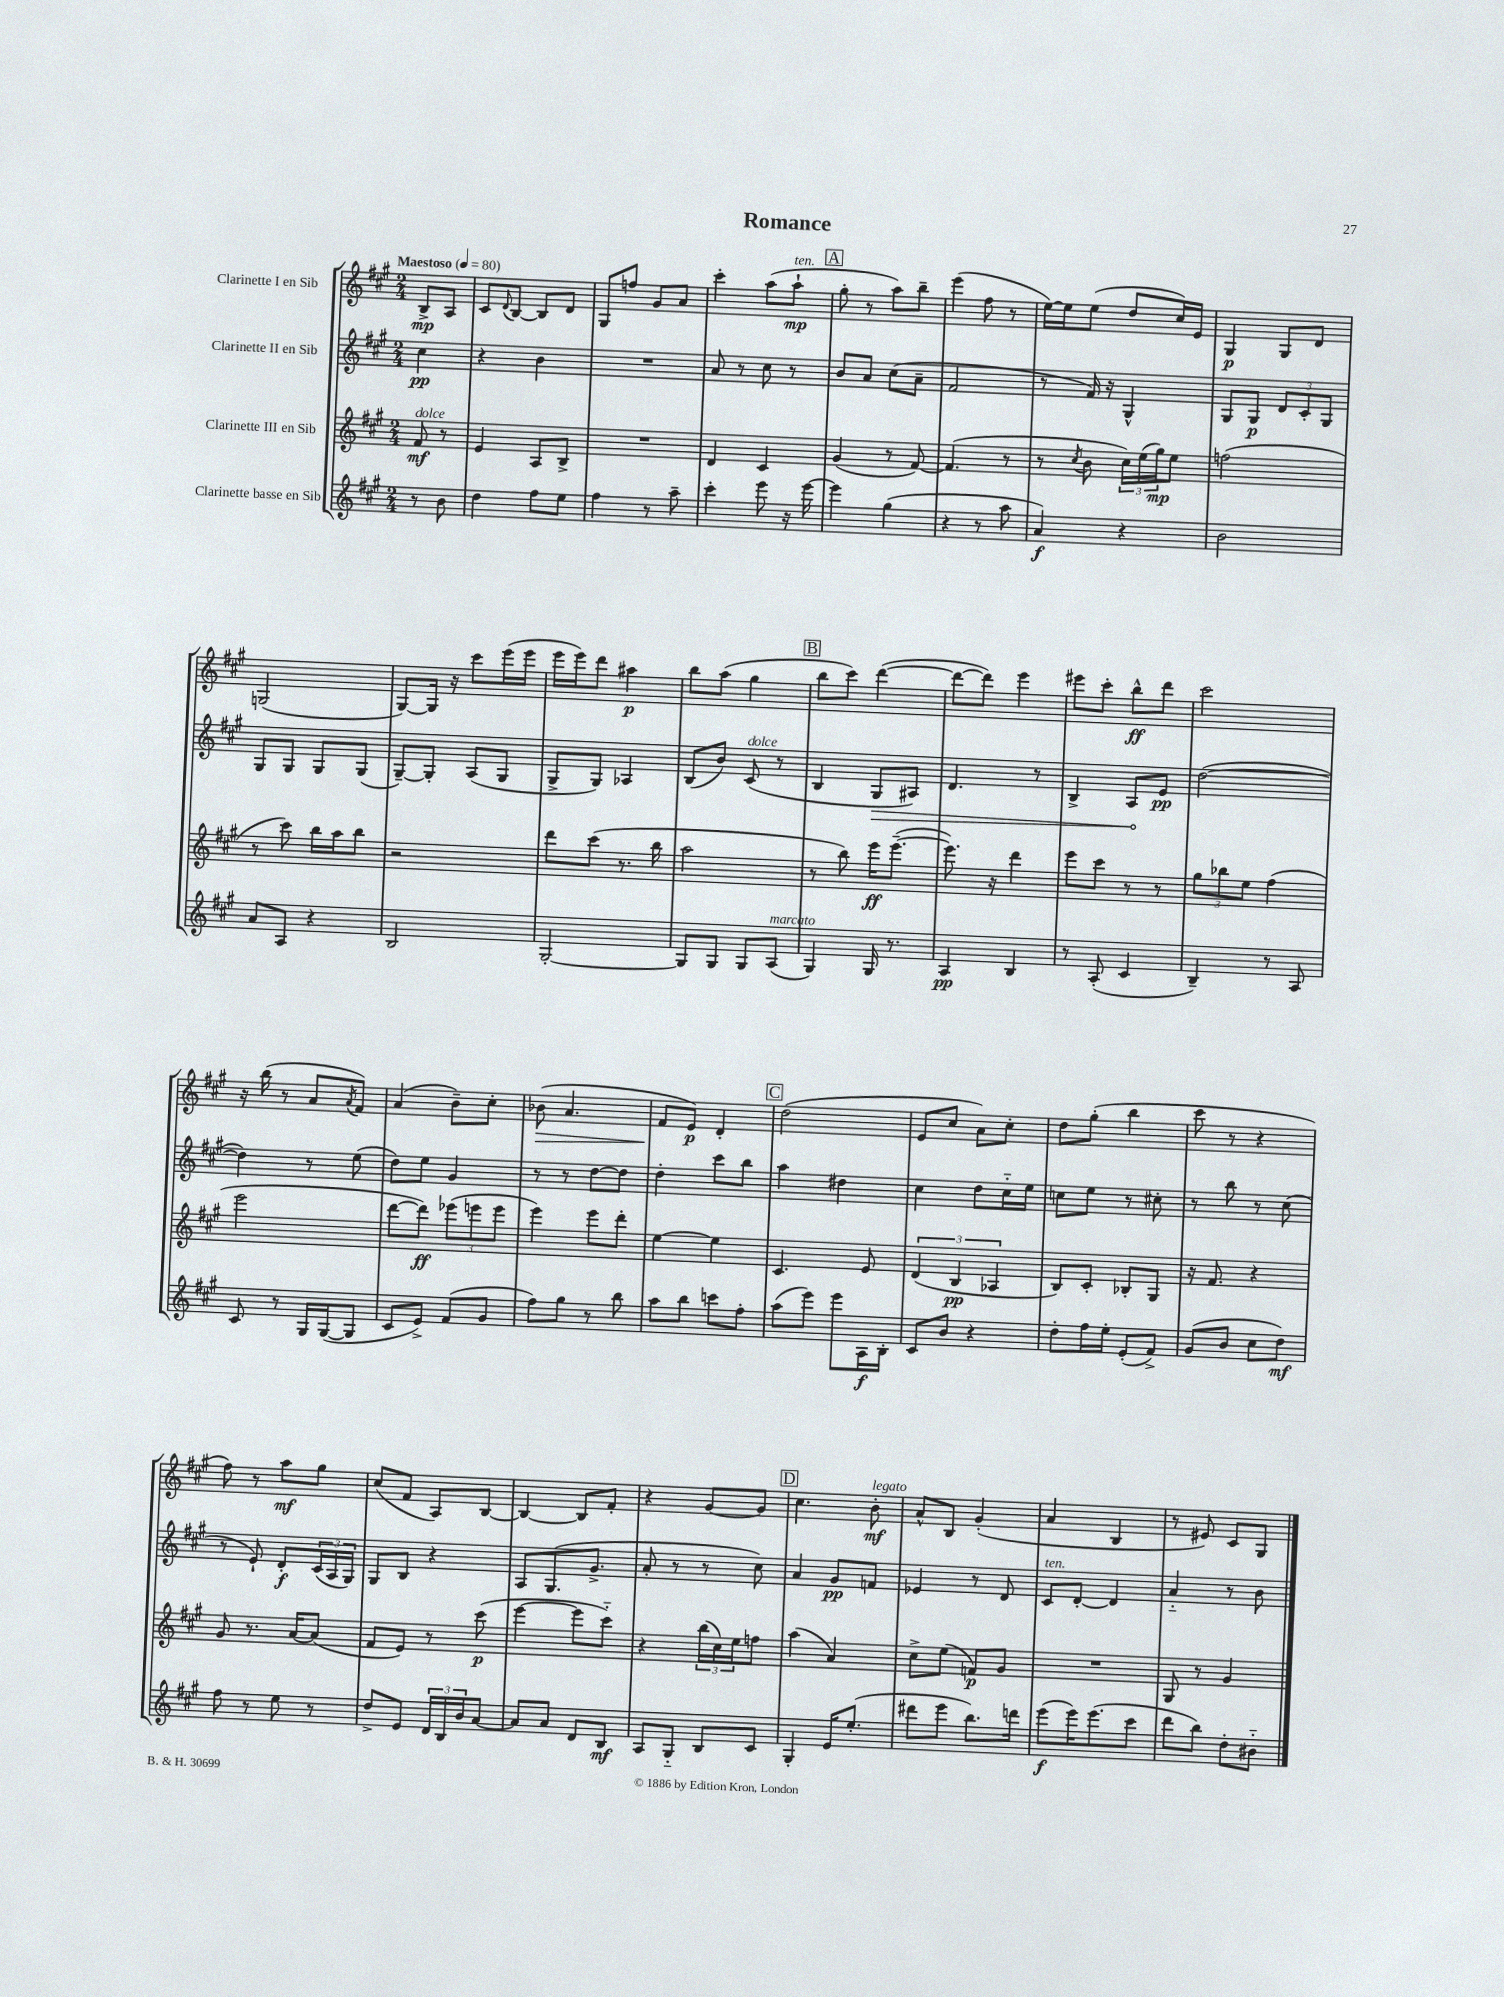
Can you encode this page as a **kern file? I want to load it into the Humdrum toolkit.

**kern	**kern	**kern	**kern
*staff4	*staff3	*staff2	*staff1
*clefG2	*clefG2	*clefG2	*clefG2
*k[f#c#g#]	*k[f#c#g#]	*k[f#c#g#]	*k[f#c#g#]
*M2/4	*M2/4	*M2/4	*M2/4
*MM80	*MM80	*MM80	*MM80
8r	8f#	4cc#	8B^
8b	8r	.	8A
=	=	=	=
4dd	4e	4r	8c#
.	.	.	8qqd
.	.	.	[8B
8ff#	8A	4b	8B]
8ee	8B^	.	8d
=	=	=	=
4ff#	2r	2r	8G#
.	.	.	8ff
8r	.	.	8g#
8aa~	.	.	8a
=	=	=	=
4ccc#'	4d	8a	4ccc#'
.	.	8r	.
8eee	4c#	8cc#	(8aa
16r	.	8r	8aa`
[16eee	.	.	.
=	=	=	=
4eee]	(4g#	8b	8gg#'
.	.	8a	8r
(4gg#	8r	(8cc#	8aa)
.	[8f#)	8a~	8bb~
=	=	=	=
4r	(4.f#]	2f#	(4eee
8r	.	.	8ff#
8aa	8r	.	8r
=	=	=	=
4a)	8r	8r	[16ee)
.	.	.	16ee]
.	8qcc#	.	.
.	8b	16f#)	(8ee
.	.	16r	.
4r	24cc#)	4G#^^	8dd
.	(24ee	.	.
.	24gg#)	.	.
.	8ee	.	16cc#)
.	.	.	16e
=	=	=	=
2b	(2ff	8G#	4G#
.	.	8G#	.
.	.	12d	8G#
.	.	12c#'	.
.	.	.	8d
.	.	12G#	.
=	=	=	=
8a	8r	8G#	(2G
8A	8ccc#)	8G#	.
4r	16bb	8G#	.
.	16aa	.	.
.	8bb	(8G#	.
=	=	=	=
2B	2r	[8G#~)	[8G#)
.	.	8G#']	16G#]
.	.	.	16r
.	.	(8A	8ccc#
.	.	8G#	(16eee
.	.	.	16eee
=	=	=	=
[2G#'	8ddd	8G#^	16eee
.	.	.	16eee)
.	(8ccc#	8G#)	8ddd
.	8.r	4A-	4aa#
.	16bb	.	.
=	=	=	=
8G#]	2aa	(8B	8bb
8G#	.	8b)	(8aa
8G#	.	(8c#	4gg#
(8A	.	8r	.
=	=	=	=
4G#)	8r	4B	8bb
.	8bb)	.	8ccc#)
16G#	16eee	8G#	([4ddd
8.r	([8.eee~	.	.
.	.	8A#)	.
=	=	=	=
4A	8.eee])	4.d	8ddd_
.	.	.	8ddd])
.	16r	.	.
4B	4ddd	.	4eee
.	.	8r	.
=	=	=	=
8r	8eee	4B^	8eee#
(8A'	8ccc#	.	8ccc#'
4c#	8r	8A	8bb^^
.	8r	8e	8ddd
=	=	=	=
4B~)	12gg#	([2dd	2ccc#
.	12bb-	.	.
.	12ee	.	.
8r	(4ff#	.	.
8A	.	.	.
=	=	=	=
8c#	2eee	4dd])	16r
.	.	.	(16bb
8r	.	.	8r
16G#	.	8r	8a
([16G#	.	.	.
.	.	.	8qa
8G#]	.	(8ee	8f#)
=	=	=	=
8c#	[8ddd	8dd)	(4a
8e^)	8ddd])	8ee	.
(8f#	(12eee-	4g#	8b~)
.	12eee	.	.
8g#	.	.	8cc#'
.	12eee	.	.
=	=	=	=
8ff#)	4eee)	8r	(8b-
8gg#	.	8r	4.a
8r	8eee	[8dd	.
8bb	8ddd'	8dd]	.
=	=	=	=
8aa	[4ee	4dd'	8f#
8bb	.	.	8e)
8ccc	4ee]	8ccc#	4d'
8ff#'	.	8bb	.
=	=	=	=
(8aa	4.c#	4aa	(2dd
8eee)	.	.	.
8eee	.	4dd#	.
16A	8e	.	.
16B'	.	.	.
=	=	=	=
8c#	(6d	4cc#	8e
8b	.	.	8cc#
.	6B	.	.
4r	.	8dd	8a)
.	6A-	.	.
.	.	16cc#'~	8cc#'
.	.	16ee	.
=	=	=	=
8dd'	8B)	8cc	8dd
16ff#	8c#'	8ee	(8gg#'
16ee'	.	.	.
(8e'	8B-'	8r	4bb
8f#^)	8G#	8cc#'	.
=	=	=	=
(8g#	16r	8r	8ccc#
.	8.f#	.	.
8b	.	8bb	8r
8cc#	4r	8r	4r
8dd)	.	(8cc#	.
=	=	=	=
8ff#	8g#	8r	8ff#)
8r	8.r	8e`)	8r
8ee	.	8d'	8aa
.	[16a	.	.
8r	(8a]	(24c#	8gg#
.	.	24A	.
.	.	24G#)	.
=	=	=	=
8dd^	8f#	8G#	(8cc#
8e	8e)	8B	8f#
24d	8r	4r	8A)
24B	.	.	.
24b	.	.	.
[8a	(8ccc#	.	[8B
=	=	=	=
8a]	[4eee	8A	4B_
8a	.	(8.G#	.
8d	8eee]	.	8B]
.	.	8.g#^	.
8B	8ccc#'~)	.	8f#'
=	=	=	=
8A	4r	8a'	4r
8G#'~	.	8r	.
8B	(24bb	8r	[8g#
.	24cc#)	.	.
.	24ee	.	.
8c#	8ff	8cc#)	8g#]
=	=	=	=
4G#'	(4aa	4a	4.cc#
16e	4a)	8g#	.
(8.ee'	.	.	.
.	.	8f	8b'
=	=	=	=
8ddd#	8cc#^	4e-	8a^^
8eee	(8ee	.	8B
8.bb)	8f)	8r	(4g#'
.	8g#	8d	.
16ddd	.	.	.
=	=	=	=
(8eee	2r	8c#	4a
16eee)	.	[8d'	.
(8.eee	.	.	.
.	.	4d]	4B
8ccc#	.	.	.
=	=	=	=
8ddd	8G#	4a'~	8r
8bb)	8r	.	8e#)
8dd'	4g#	8r	8c#
8b#'~	.	8b	8G#
==	==	==	==
*-	*-	*-	*-
